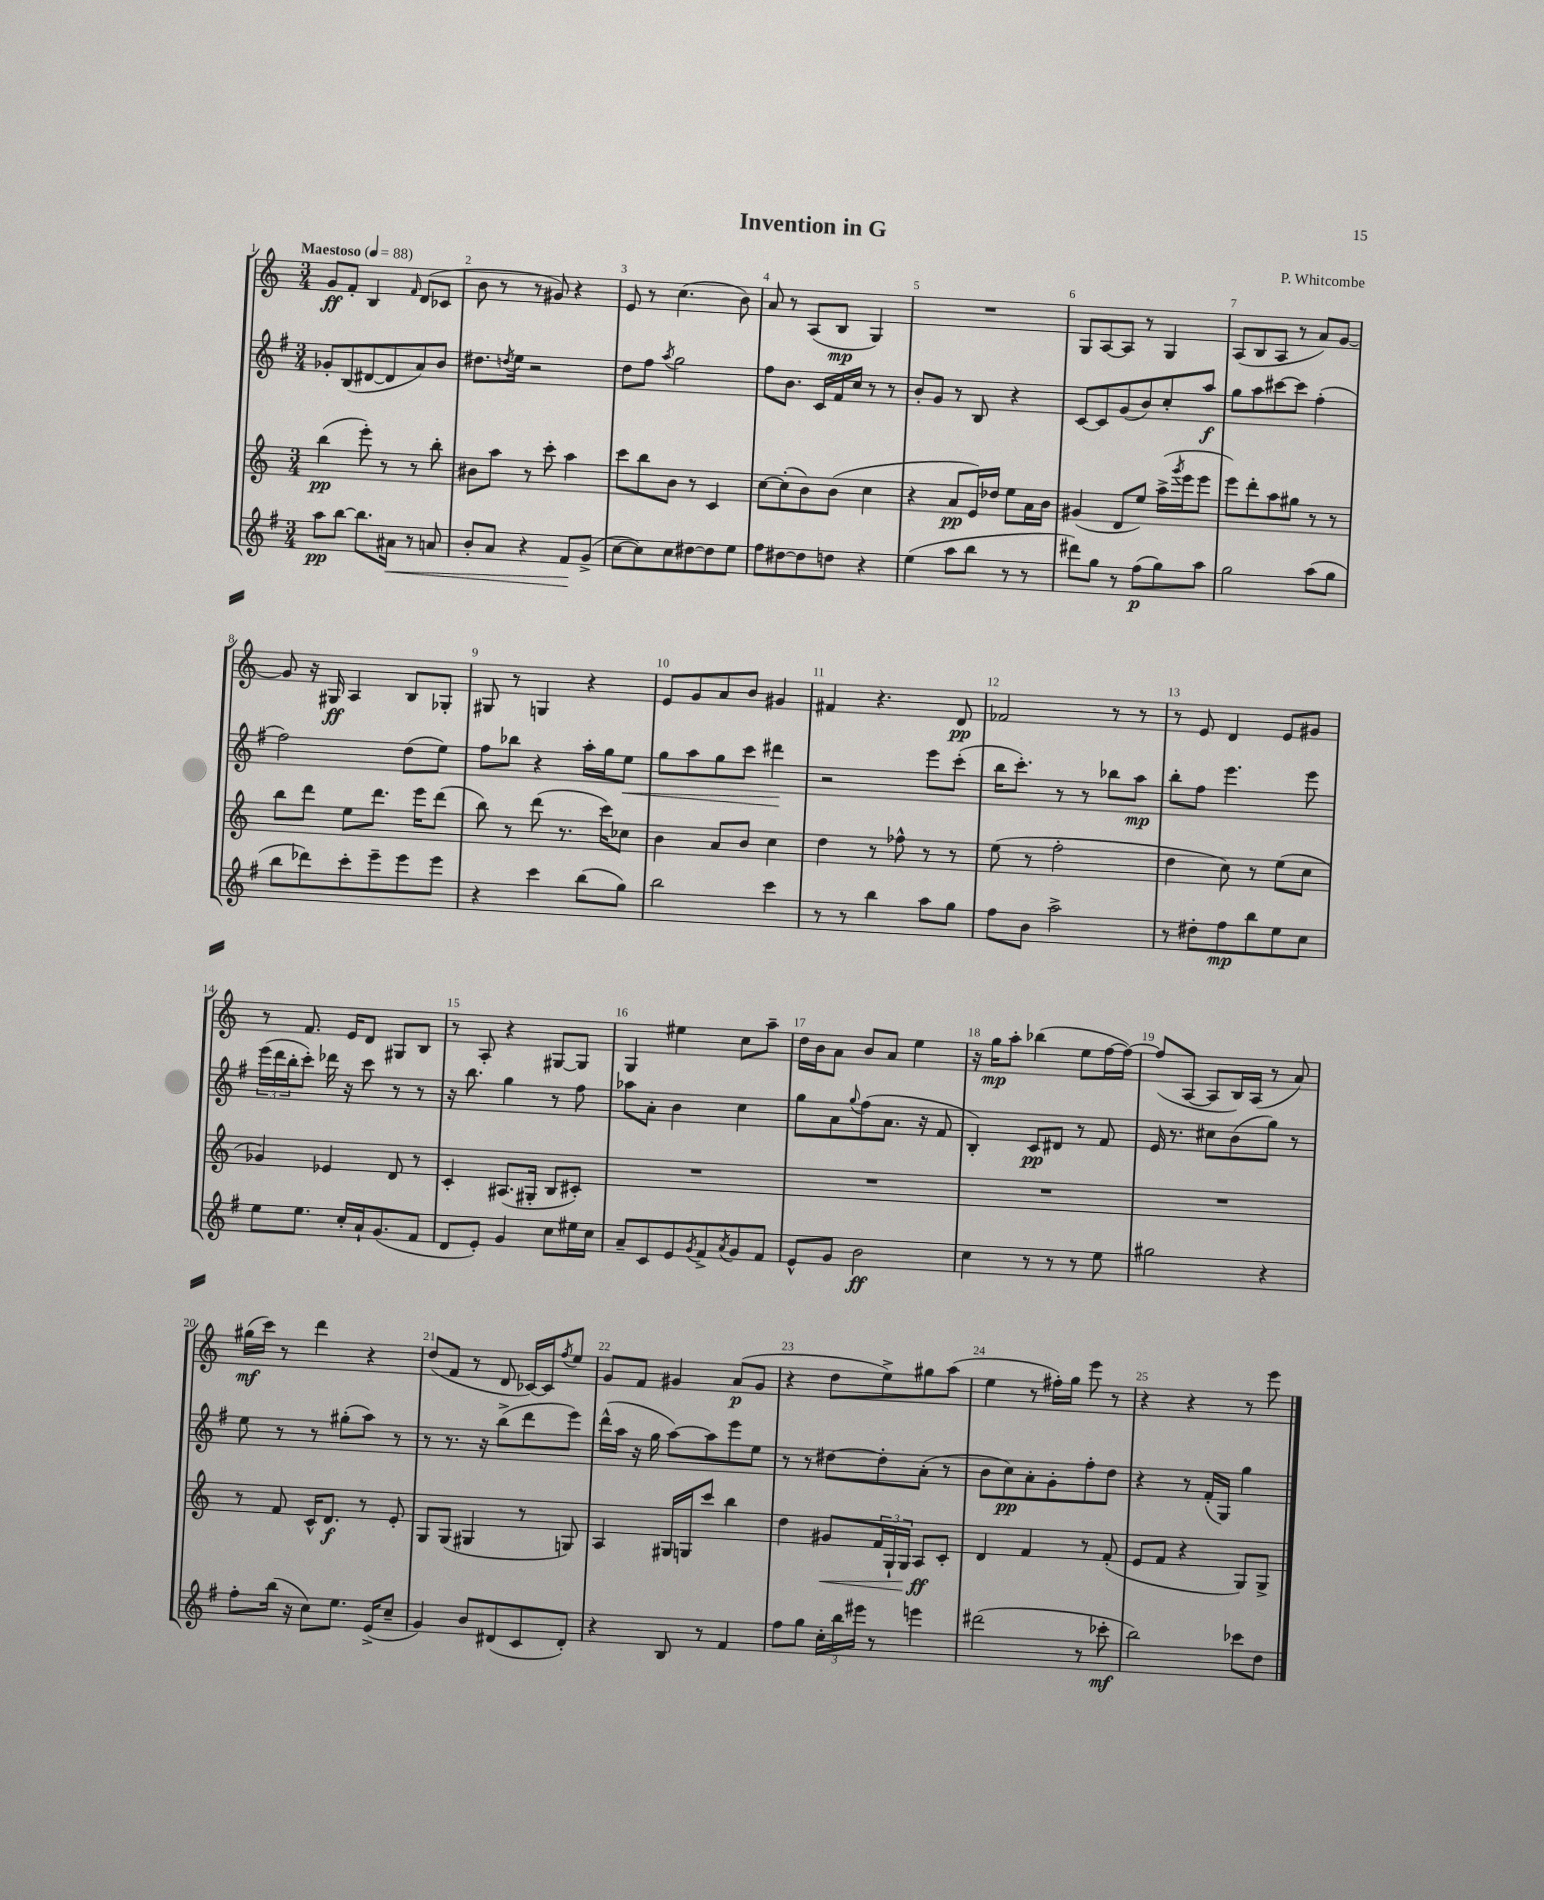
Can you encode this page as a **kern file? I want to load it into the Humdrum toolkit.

**kern	**kern	**kern	**kern
*staff4	*staff3	*staff2	*staff1
*clefG2	*clefG2	*clefG2	*clefG2
*k[f#]	*k[]	*k[f#]	*k[]
*M3/4	*M3/4	*M3/4	*M3/4
*MM88	*MM88	*MM88	*MM88
8aa	(4bb	8g-'	8g
[8bb	.	(8B	8f'
8.bb]	8eee')	[8d#	4B
.	8r	8d#]	.
16a#	.	.	.
.	.	.	16qqf
8r	8r	8a)	(8d
8a	8bb'	8b	8c-
=	=	=	=
8b'	8b#	8.dd#	8b
8a	8aa	.	8r
.	.	8qdd	.
.	.	16ee	.
4r	8r	2r	8r
.	8ccc'	.	8g#)
8f#	4aa	.	4r
(8g^	.	.	.
=	=	=	=
[8cc	8ccc	8dd	8e
8cc])	8bb	8ff#	8r
.	.	8qaa	.
8cc	8b	2gg	(4.cc
[8dd#	8r	.	.
8dd#]	4c	.	.
8ee	.	.	8b)
=	=	=	=
8ff#	[8cc	8ff#	8a
[8dd#	(8cc']	8.b	8r
8dd#]	8b)	.	(8A
.	.	16c	.
8dd	(8b	16f#	8B
.	.	16cc	.
4r	4cc	8r	4G)
.	.	8r	.
=	=	=	=
(4ee	4r	8b'	2.r
.	.	8g	.
8aa	8a	8r	.
8bb	16e)	8B	.
.	16dd-	.	.
8r	8ee	4r	.
8r	16a	.	.
.	16b	.	.
=	=	=	=
8ddd#)	(4g#	[8c	8G
8gg	.	8c]	[8A
8r	8d	(8g	8A]
(8ff#	8ee)	8b)	8r
8gg)	(16aa^	8cc'	4G
.	8qggg	.	.
.	16eee	.	.
8aa	8eee	8aa	.
=	=	=	=
2gg	8eee)	8gg	(8A
.	8ddd'	8aa	8B
.	8aa	[8ccc#	8A
.	8gg#	8ccc#]	8r
(8aa	8r	(4ff#'	8a)
8gg	8r	.	[8g
=	=	=	=
8bb	8bb	2ff#)	8g]
8ddd-)	8ddd	.	16r
.	.	.	16G#
8ccc'	8ee	.	4A
8eee~	8.ddd	.	.
8eee	.	(8dd	8B
.	16eee	.	.
8eee	(8ddd	8ee)	8G-'
=	=	=	=
4r	8bb)	8ff#	8G#
.	8r	8bb-	8r
4ccc	(8ddd	4r	4G
.	8.r	.	.
(8bb	.	16aa'	4r
.	16ccc)	16gg	.
8gg)	8cc-	8ee	.
=	=	=	=
2bb	4b	8gg	8e
.	.	8aa	8g
.	8a	8gg	8a
.	8b	8ccc	8b
4ccc	4cc	4ddd#	4g#
=	=	=	=
8r	4dd	2r	4f#
8r	.	.	.
4bb	8r	.	4.r
.	8ff-^^	.	.
8aa	8r	8eee	.
8gg	8r	(8ccc'	8d
=	=	=	=
8ff#	(8ee	16bb	2f-
.	.	8.ccc')	.
8b	8r	.	.
2aa^	2ff'	8r	.
.	.	8r	.
.	.	8bb-	8r
.	.	8aa	8r
=	=	=	=
8r	4dd	8bb'	8r
8dd#'	.	8ff#	8e
8ff#	8cc)	4.eee	4d
8bb	8r	.	.
8ee	(8ee	.	8e
8cc	8cc	8eee	8g#
=	=	=	=
8ee	4g-)	(24eee	8r
.	.	24ddd	.
.	.	24bb'	.
8.ee	.	8ccc')	8.f
.	4e-	16ddd-	.
16cc'	.	16r	16e
16a`	.	8ccc	8d
(8.g	.	.	.
.	8d	8r	8G#
8f#	8r	8r	8B
=	=	=	=
8d	4c'	16r	8r
.	.	8.bb	.
8e')	.	.	8A'
4g	(8.A#	4gg	4r
.	16G#'	.	.
8cc	8B	8r	[8G#
16ee#	8c#')	8ff#	8G#]
16cc	.	.	.
=	=	=	=
8a~	2.r	8aa-	4G
8c	.	8a'	.
8e	.	4b	4ee#
8qg	.	.	.
8f#^	.	.	.
8qa	.	.	.
8g	.	4cc	8cc
8f#	.	.	8aa~
=	=	=	=
8e^^	2.r	8gg	16dd
.	.	.	16b
8g	.	8a	8a
.	.	8qqgg	.
2b	.	(8ff#	8b
.	.	8.a	8a
.	.	.	4ee
.	.	16r	.
.	.	8f#	.
=	=	=	=
4cc	2.r	4B')	16r
.	.	.	16gg
.	.	.	8aa'
8r	.	8c	(4bb-
8r	.	8d#	.
8r	.	8r	8ee
8ee	.	8f#	[16ff
.	.	.	16ff_)
=	=	=	=
2gg#	2.r	16e	(8ff]
.	.	8.r	.
.	.	.	[8A
.	.	8cc#	8A]
.	.	(8b	16B)
.	.	.	(16A
4r	.	8gg)	8r
.	.	8r	8a)
=	=	=	=
8ff#'	8r	8ee	(16gg#
.	.	.	16ccc)
(16bb	8f	8r	8r
16r	.	.	.
8cc)	16c^^	8r	4ddd
.	8.d	.	.
8.ee	.	(8gg#'	.
.	8r	8aa)	4r
(16e^	.	.	.
8cc~	8e'	8r	.
=	=	=	=
4g)	8G	8r	(8dd
.	(8G	8.r	8f
8b	4G#	.	8r
.	.	16r	.
(8d#	.	(8bb^	8d
8c	8r	8ddd	[16c-)
.	.	.	16c-]
.	.	.	8qff
8d#')	8G)	8eee)	8ee
=	=	=	=
4r	4A	(16ddd^^	8g
.	.	16aa	.
.	.	16r	8f
.	.	16gg	.
8B	16G#	[8aa)	4g#
.	16G	.	.
8r	8ccc	8aa]	.
4f#	4bb	8eee	(8a
.	.	8ee	8g#
=	=	=	=
8ff#	4dd	8r	4r
8gg	.	8r	.
24cc'	8g#	[8dd#	8dd
24bb	.	.	.
24eee#	.	.	.
8r	24f	8dd#']	8ee^)
.	24G`	.	.
.	24G	.	.
4eee	8A	(8a'	8gg#
.	8c'	8r	(8aa
=	=	=	=
(2ddd#	4d	8b	4ee
.	.	8cc)	.
.	4f	8a'	8r
.	.	8g'	16ff#')
.	.	.	16gg
8r	8r	8ff#'	8eee
8ccc-'	(8f'	8dd	8r
=	=	=	=
2bb)	8e	4r	4r
.	8f	.	.
.	4r	8r	4r
.	.	(16f#'	.
.	.	16G)	.
8ccc-	8G)	4gg	8r
8dd	8G^	.	8eee
==	==	==	==
*-	*-	*-	*-
